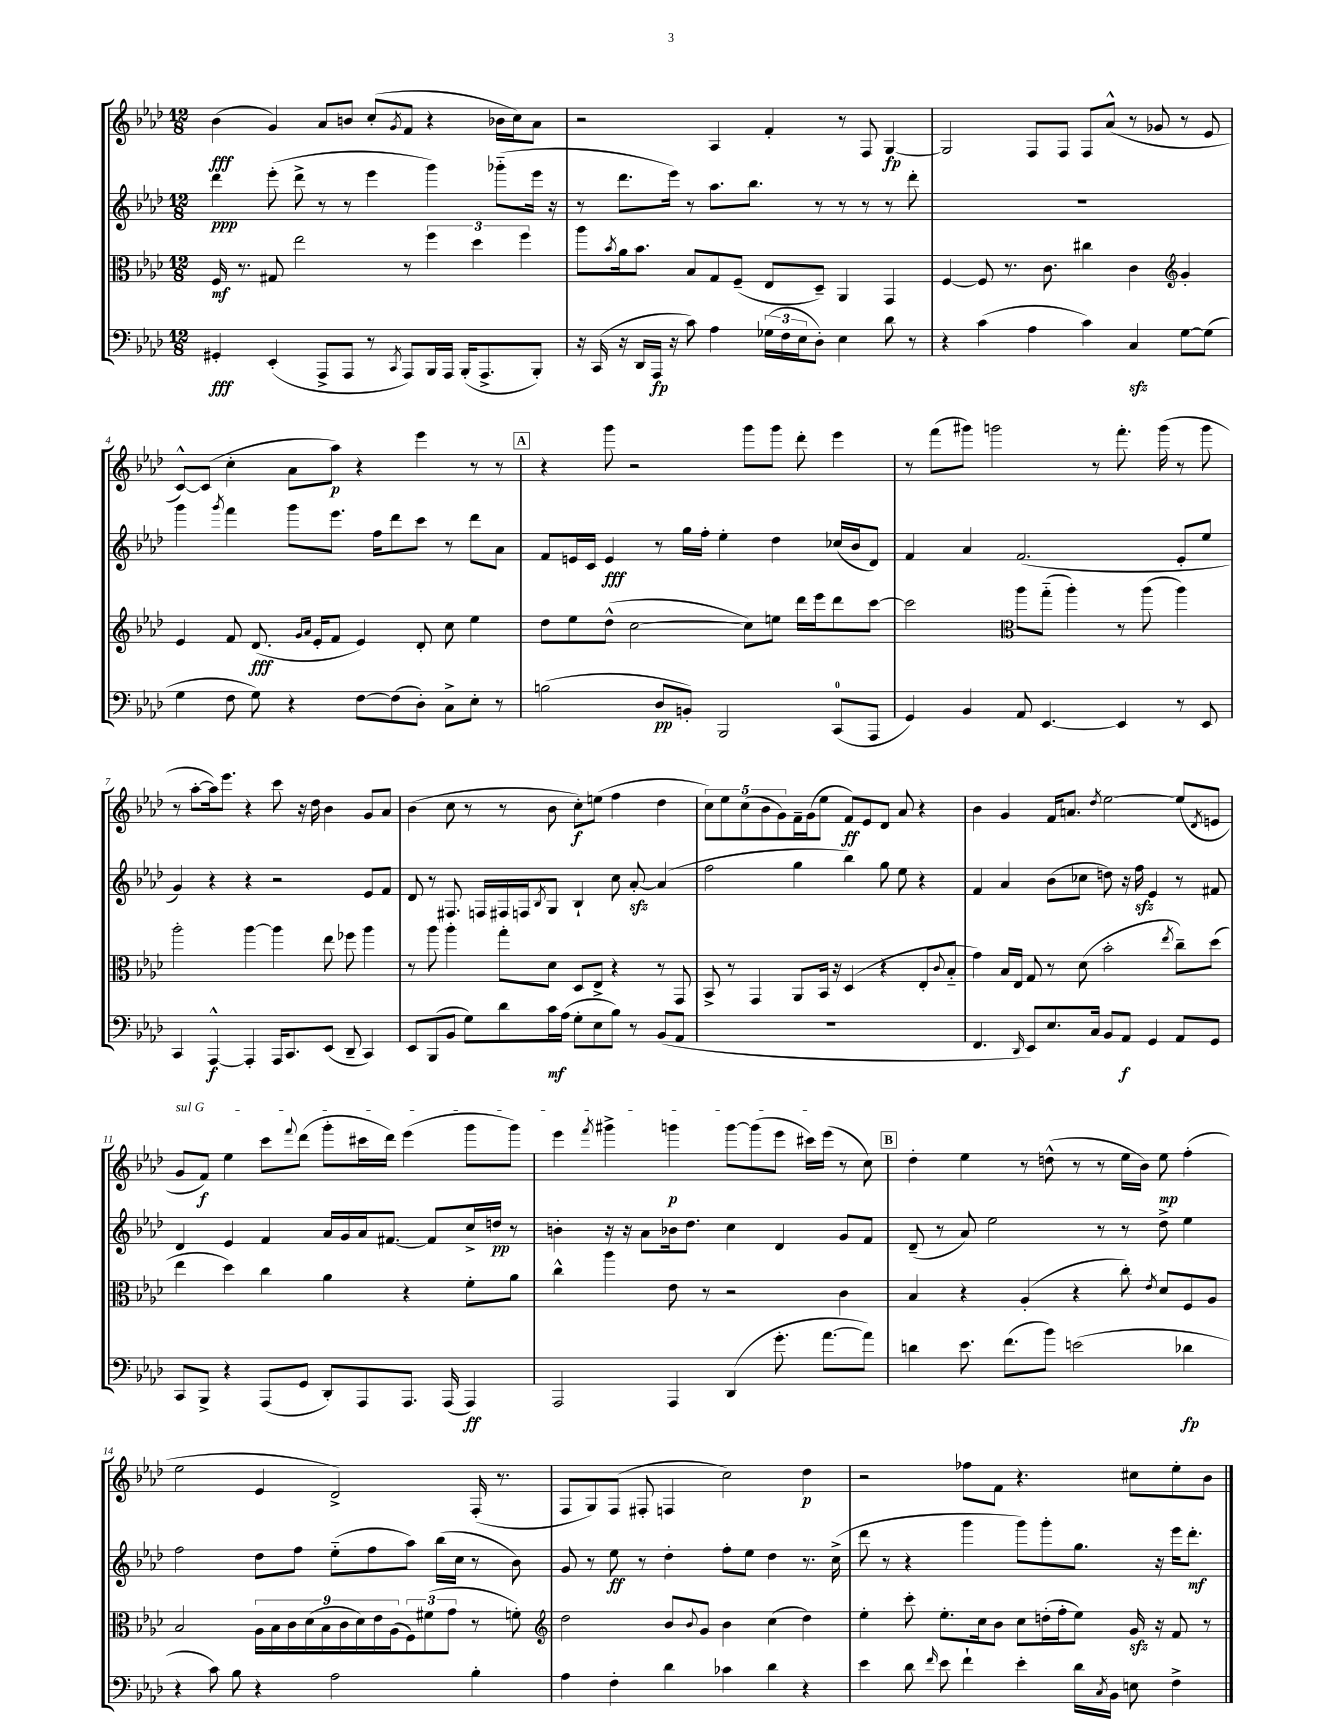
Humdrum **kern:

**kern	**dynam	**kern	**dynam	**kern	**dynam	**kern	**dynam
*part4	*part4	*part3	*part3	*part2	*part2	*part1	*part1
*staff4	*staff4	*staff3	*staff3	*staff2	*staff2	*staff1	*staff1
*clefF4	*	*clefC3	*	*clefG2	*	*clefG2	*
*k[b-e-a-d-]	*	*k[b-e-a-d-]	*	*k[b-e-a-d-]	*	*k[b-e-a-d-]	*
*M12/8	*	*M12/8	*	*M12/8	*	*M12/8	*
=1	=1	=1	=1	=1	=1	=1	=1
4GG#X'/	fff	16F/	mf	4ddd-\	ppp	(4b-\	fff
.	.	8.r	.	.	.	.	.
(4EE-'/	.	8G#X/	.	(8eee-'\	.	4g/)	.
.	.	2ee-\	.	8ddd-^\	.	.	.
8AAA-^/L	.	.	.	8r	.	8a-/L	.
8AAA-/J	.	.	.	8r	.	8bn/J	.
8r	.	.	.	4eee-\	.	(8cc'/L	.
8qCC/	.	.	.	.	.	8qg/	.
8AAA-/L)	.	8r	.	.	.	8f/J	.
16BBB-/L	.	6ff\	.	4ggg\)	.	4r	.
16AAA-/JJ	.	.	.	.	.	.	.
(16BBB-'/KL	.	.	.	.	.	.	.
.	.	6dd-\	.	.	.	.	.
8.AAA-^/	.	.	.	.	.	.	.
.	.	.	.	(8ggg-X\L	.	16b-X\LL	.
.	.	.	.	.	.	16cc\J)	.
.	.	6ff\	.	.	.	.	.
8BBB-'/J)	.	.	.	16eee-\Jk	.	8a-\J	.
.	.	.	.	16r	.	.	.
=2	=2	=2	=2	=2	=2	=2	=2
16r	.	8aa-\L	.	8r	.	2r	.
(16CC/	.	.	.	.	.	.	.
.	.	8qb-/	.	.	.	.	.
16r	.	16a-\k	.	8.ddd-\L	.	.	.
16DD-/LL	.	8.b-\J	.	.	.	.	.
16AAA-/JJ	fp	.	.	.	.	.	.
16r	.	.	.	16eee-\Jk)	.	.	.
8c\)	.	8B-/L	.	8r	.	.	.
4A-\	.	8G/	.	8.aa-\L	.	4A-/	.
.	.	(8F~/J	.	.	.	.	.
.	.	.	.	8.bb-\J	.	.	.
(24G-X\LL	.	8E-/L	.	.	.	4f'/	.
24F\	.	.	.	.	.	.	.
24E-\J	.	.	.	.	.	.	.
8D-'\J)	.	8D-~/J)	.	8r	.	.	.
4E-\	.	4AA-/	.	8r	.	8r	.
.	.	.	.	8r	.	8F/	.
8d-\	.	4GG/	.	8r	.	[4G/	fp
8r	.	.	.	8ddd-'\	.	.	.
=3	=3	=3	=3	=3	=3	=3	=3
4r	.	[4F/	.	1.r	.	2G/]	.
(4c\	.	8F/]	.	.	.	.	.
.	.	8.r	.	.	.	.	.
4A-\	.	.	.	.	.	8F/L	.
.	.	8.c\	.	.	.	.	.
.	.	.	.	.	.	8F/J	.
4c\)	.	4cc#X\	.	.	.	8F/L	.
.	.	.	.	.	.	(8a-^^/J	.
4Czz/	.	4c\	.	.	.	8r	.
.	.	.	.	.	.	8g-X/	.
*	*	*clefG2	*	*	*	*	*
[8G\L	.	4g'/	.	.	.	8r	.
(8G\J]	.	.	.	.	.	8e-/	.
!!LO:LB:g=z
=4	=4	=4	=4	=4	=4	=4	=4
4G\	.	4e-/	.	4ggg\	.	[8c^^/L)	.
.	.	.	.	.	.	(8c/J]	.
.	.	.	.	8qggg/	.	.	.
8F\	.	8f/	.	4fff\	.	4cc'\	.
8G\)	.	(8.d-/	fff	.	.	.	.
4r	.	.	.	8ggg\L	.	8a-\L	.
.	.	16qqg/LL	.	.	.	.	.
.	.	16qqa-/JJ	.	.	.	.	.
.	.	16e-'/KL	.	.	.	.	.
.	.	8f/J	.	8.eee-\J	.	8aa-\J)	p
[8F\L	.	4e-/)	.	.	.	4r	.
.	.	.	.	16ff\KL	.	.	.
(8F\]	.	.	.	8ddd-\	.	.	.
8D-'\J)	.	8d-'/	.	8ccc\J	.	4eee-\	.
8C^\L	.	8cc\	.	8r	.	.	.
8E-'\J	.	4ee-\	.	8ddd-\L	.	8r	.
8r	.	.	.	8a-\J	.	8r	.
!!LO:REH:place=s1:t=A
=5	=5	=5	=5	=5	=5	=5	=5
(2Bn\	.	8dd-\L	.	8f/L	.	4r	.
.	.	8ee-\	.	16en/L	.	.	.
.	.	.	.	16c/JJ	.	.	.
.	.	(8dd-^^\J	.	4e/	fff	8ggg\	.
.	.	[2cc\	.	.	.	2r	.
8D-/L	pp	.	.	8r	.	.	.
8BBn'/J)	.	.	.	16gg\LL	.	.	.
.	.	.	.	16ff'\JJ	.	.	.
2BBB-/	.	.	.	4ee-'\	.	.	.
.	.	8cc\L])	.	.	.	8ggg\L	.
.	.	8een\J	.	4dd-\	.	8ggg\J	.
.	.	16ddd-\LL	.	.	.	8ddd-'\	.
.	.	16eee-\J	.	.	.	.	.
(8CC/L	.	8ddd-\	.	(16cc-X/LL	.	4eee-\	.
.	.	.	.	16b-/J	.	.	.
8AAA-/J	.	[8ccc\J	.	8d-/J)	.	.	.
=6	=6	=6	=6	=6	=6	=6	=6
4GG/)	.	2ccc\]	.	4f/	.	8r	.
.	.	.	.	.	.	(8fff\L	.
4BB-/	.	.	.	4a-/	.	8ggg#X\J)	.
.	.	.	.	.	.	2gggn\	.
*	*	*clefC3	*	*	*	*	*
8AA-/	.	8aa-\L	.	(2.f/	.	.	.
[4.EE-/	.	(8gg\J	.	.	.	.	.
.	.	4aa-'\)	.	.	.	.	.
.	.	.	.	.	.	8r	.
4EE-/]	.	8r	.	.	.	8.fff'\	.
.	.	(8aa-\	.	.	.	.	.
.	.	.	.	.	.	(16ggg\	.
8r	.	4aa-\)	.	8e-'/L	.	8r	.
8EE-/	.	.	.	8ee-/J	.	8ggg\	.
!!LO:LB:g=z
=7	=7	=7	=7	=7	=7	=7	=7
4CC/	.	2aa-'\	.	4g/)	.	8r	.
.	.	.	.	.	.	[8aa-'\L	.
[4AAA-^^/	f	.	.	4r	.	16aa-\k])	.
.	.	.	.	.	.	8.eee-\J	.
4AAA-'/]	.	[4aa-\	.	4r	.	4r	.
16AAA-/KL	.	4aa-\]	.	2r	.	8ccc\	.
8.CC/	.	.	.	.	.	.	.
.	.	.	.	.	.	16r	.
.	.	.	.	.	.	16dd-\	.
(8EE-/J	.	8ee-\	.	.	.	4b-\	.
8DD-~/	.	8ff-X\	.	.	.	.	.
4CC/)	.	4aa-\	.	8e-/L	.	8g/L	.
.	.	.	.	8f/J	.	8a-/J	.
=8	=8	=8	=8	=8	=8	=8	=8
8EE-/L	.	8r	.	8d-/	.	(4b-\	.
(8BBB-/	.	8aa-\	.	8r	.	.	.
8BB-/J	.	4aa-'\	.	8.F#X/	.	8cc\	.
8G\L)	.	.	.	.	.	8r	.
.	.	.	.	16Fn/LL	.	.	.
8d-\	.	8gg'\L	.	16F#X/	.	8r	.
.	.	.	.	16Fn/J	.	.	.
.	.	.	.	8qB-/	.	.	.
16c\L	mf	8d-\J	.	8G/J	.	8b-\	.
(16A-\JJ	.	.	.	.	.	.	.
8G'\L	.	8D-/L	.	4B-`/	.	8cc'\L)	f
8E-\	.	8E-^/J	.	.	.	(8een\J	.
8B-\J)	.	4r	.	8cc\	.	4ff\	.
8r	.	.	.	[8a-zz'/	.	.	.
(8BB-/L	.	8r	.	(4a-/]	.	4dd-\	.
8AA-/J	.	8GG/	.	.	.	.	.
=9	=9	=9	=9	=9	=9	=9	=9
1.r	.	8BB-^/	.	2ff\	.	10cc\L)	.
.	.	.	.	.	.	10ee-\	.
.	.	8r	.	.	.	.	.
.	.	.	.	.	.	(10cc\	.
.	.	4GG/	.	.	.	.	.
.	.	.	.	.	.	10b-\	.
.	.	.	.	.	.	10g\)	.
.	.	8AA-/L	.	4gg\	.	16f~\L	.
.	.	.	.	.	.	(16g\J	.
.	.	16BB-/Jk	.	.	.	8ee-\J	.
.	.	16r	.	.	.	.	.
.	.	(4D-/	.	4bb-\)	.	8f/L)	ff
.	.	.	.	.	.	8e-/	.
.	.	4r	.	8gg\	.	8d-/J	.
.	.	.	.	8ee-\	.	8a-/	.
.	.	8E-'/L	.	4r	.	4r	.
.	.	8qqc/	.	.	.	.	.
.	.	8B-/J	.	.	.	.	.
=10	=10	=10	=10	=10	=10	=10	=10
4.FF/	.	4g\)	.	4f/	.	4b-\	.
.	.	16B-/LL	.	4a-/	.	4g/	.
.	.	16E-/JJ	.	.	.	.	.
16qqDD-/	.	.	.	.	.	.	.
8EE-/L)	.	8G/	.	.	.	.	.
8.E-/	.	8r	.	(8b-\L	.	16f/KL	.
.	.	.	.	.	.	8.an/J	.
.	.	(8d-\	.	8cc-X\J	.	.	.
16C/Jk	.	.	.	.	.	.	.
.	.	.	.	.	.	8qdd-/	.
8BB-/L	.	2b-'\	.	8ddn\)	.	[2ee-\	.
8AA-/J	f	.	.	16r	.	.	.
.	.	.	.	16ffzz\	.	.	.
4GG/	.	.	.	4e-/	.	.	.
.	.	8qee-/	.	.	.	.	.
8AA-/L	.	8cc~\L)	.	8r	.	(8ee-/L]	.
.	.	.	.	.	.	8qd-/	.
8GG/J	.	(8dd-\J	.	8f#X/	.	8en/J	.
!!LO:LB:g=z
=11	=11	=11	=11	=11	=11	=11	=11
!	!	!	!	!	!	!LO:TX:a:i:t=sul G	!
8CC/L	.	4ee-\	.	4d-/	.	8g/L	.
8BBB-^/J	.	.	.	.	.	8f/J)	f
4r	.	4dd-\)	.	4e-/	.	4ee-\	.
(8AAA-/L	.	4cc\	.	4f/	.	8ccc\L	.
.	.	.	.	.	.	8qqfff/	.
8GG/J	.	.	.	.	.	(8ddd-\J	.
8DD-'/L)	.	4a-\	.	16a-/LL	.	8ggg'\L	.
.	.	.	.	16g/	.	.	.
8AAA-/	.	.	.	16a-/J	.	16ccc#X\L	.
.	.	.	.	[8.f#X/J	.	16ddd-\JJ)	.
8.AAA-/J	.	4r	.	.	.	(4eee-\	.
.	.	.	.	8f#/L]	.	.	.
(16AAA-/	.	.	.	.	.	.	.
4AAA-/)	ff	8f'\L	.	16cc^/L	.	8ggg\L	.
.	.	.	.	16ddn/JJ	pp	.	.
.	.	8a-\J	.	8r	.	8ggg\J)	.
=12	=12	=12	=12	=12	=12	=12	=12
2AAA-/	.	4cc^^\	.	4bn'\	.	4eee-\	.
.	.	.	.	.	.	8qfff/	.
.	.	4aa-\	.	16r	.	4ggg#X^\	.
.	.	.	.	16r	.	.	.
.	.	.	.	8a-\L	.	.	.
4AAA-/	.	8e-\	.	16b-X\k	.	4gggn\	p
.	.	.	.	8.dd-\J	.	.	.
.	.	8r	.	.	.	.	.
(4DD-/	.	2r	.	4cc\	.	[8ggg\L	.
.	.	.	.	.	.	(8ggg\]	.
8.g'\	.	.	.	4d-/	.	8eee-\J	.
.	.	.	.	.	.	16ccc#X\LL)	.
[8.a-\L	.	.	.	.	.	(16eee-\JJ	.
.	.	4c\	.	8g/L	.	8r	.
8a-\J])	.	.	.	8f/J	.	8cc\)	.
!!LO:REH:place=s1:t=B
=13	=13	=13	=13	=13	=13	=13	=13
4dn\	.	4B-/	.	(8d-~/	.	4dd-'\	.
.	.	.	.	8r	.	.	.
8.e-\	.	4r	.	8a-/)	.	4ee-\	.
.	.	.	.	2ee-\	.	.	.
(8.f\L	.	.	.	.	.	.	.
.	.	(4A-'/	.	.	.	8r	.
8b-\J)	.	.	.	.	.	(8ddn^^\	.
(2en\	.	4r	.	.	.	8r	.
.	.	.	.	8r	.	8r	.
.	.	8cc'\)	.	8r	.	16ee-\LL	.
.	.	.	.	.	.	16b-\JJ)	.
.	.	8qe-/	.	.	.	.	.
.	.	8d-/L	.	8dd-^\	.	8ee-\	mp
4d-X\	fp	8F/	.	4ee-\	.	(4ff'\	.
.	.	8A-/J	.	.	.	.	.
!!LO:LB:g=z
=14	=14	=14	=14	=14	=14	=14	=14
4r	.	2B-/	.	2ff\	.	2ee-\	.
8c\)	.	.	.	.	.	.	.
8B-\	.	.	.	.	.	.	.
4r	.	18A-\LL	.	8dd-\L	.	4e-/	.
.	.	18B-\	.	.	.	.	.
.	.	18c\	.	.	.	.	.
.	.	.	.	8ff\J	.	.	.
.	.	(18d-\	.	.	.	.	.
.	.	18B-\	.	.	.	.	.
2A-\	.	.	.	(8ee-\L	.	2d-^/)	.
.	.	18c\	.	.	.	.	.
.	.	18d-\)	.	.	.	.	.
.	.	.	.	8ff\	.	.	.
.	.	18e-\	.	.	.	.	.
.	.	(18A-\J	.	.	.	.	.
.	.	12F\)	.	8aa-\J)	.	.	.
.	.	(12f#X\	.	.	.	.	.
.	.	.	.	(16bb-\LL	.	.	.
.	.	12g\J	.	.	.	.	.
.	.	.	.	16cc\JJ	.	.	.
4B-'\	.	8r	.	8r	.	(16F'/	.
.	.	.	.	.	.	8.r	.
.	.	8fn'\)	.	8b-\)	.	.	.
=15	=15	=15	=15	=15	=15	=15	=15
*	*	*clefG2	*	*	*	*	*
4A-\	.	2dd-\	.	8g/	.	8F/L	.
.	.	.	.	8r	.	8G/)	.
4F'\	.	.	.	8ee-\	ff	(8F/J	.
.	.	.	.	8r	.	8F#X'/	.
4d-\	.	8b-/L	.	4dd-'\	.	4Fn/	.
.	.	8qqb-/	.	.	.	.	.
.	.	8g/J	.	.	.	.	.
4c-X\	.	4b-\	.	8ff'\L	.	2cc\)	.
.	.	.	.	8ee-\J	.	.	.
4d-\	.	(4cc\	.	4dd-\	.	.	.
4r	.	4dd-\)	.	8.r	.	4dd-\	p
.	.	.	.	(16cc^\	.	.	.
=16	=16	=16	=16	=16	=16	=16	=16
4e-\	.	4ee-'\	.	8ddd-\	.	2r	.
.	.	.	.	8r	.	.	.
8d-\	.	8ccc'\	.	4r	.	.	.
16qqf/	.	.	.	.	.	.	.
8e-\	.	8.ee-'\L	.	.	.	.	.
4f`\	.	.	.	4ggg\	.	8ff-X\L	.
.	.	16cc\k	.	.	.	.	.
.	.	8b-\J	.	.	.	8f\J	.
4e-'\	.	8cc\L	.	8ggg\L)	.	4.r	.
.	.	(16ddn'\L	.	8ggg'\	.	.	.
.	.	16ff'\J	.	.	.	.	.
16d-\LL	.	8ee-\J)	.	8.gg\J	.	.	.
8qC/	.	.	.	.	.	.	.
16BB-\JJ	.	.	.	.	.	.	.
8En\	.	16gzz/	.	.	.	8cc#X\L	.
.	.	16r	.	16r	.	.	.
4F^\	.	8f/	.	16eee-\KL	.	8ee-'\	.
.	.	.	.	8.ddd-'\J	mf	.	.
.	.	8r	.	.	.	8b-\J	.
==	==	==	==	==	==	==	==
*-	*-	*-	*-	*-	*-	*-	*-
